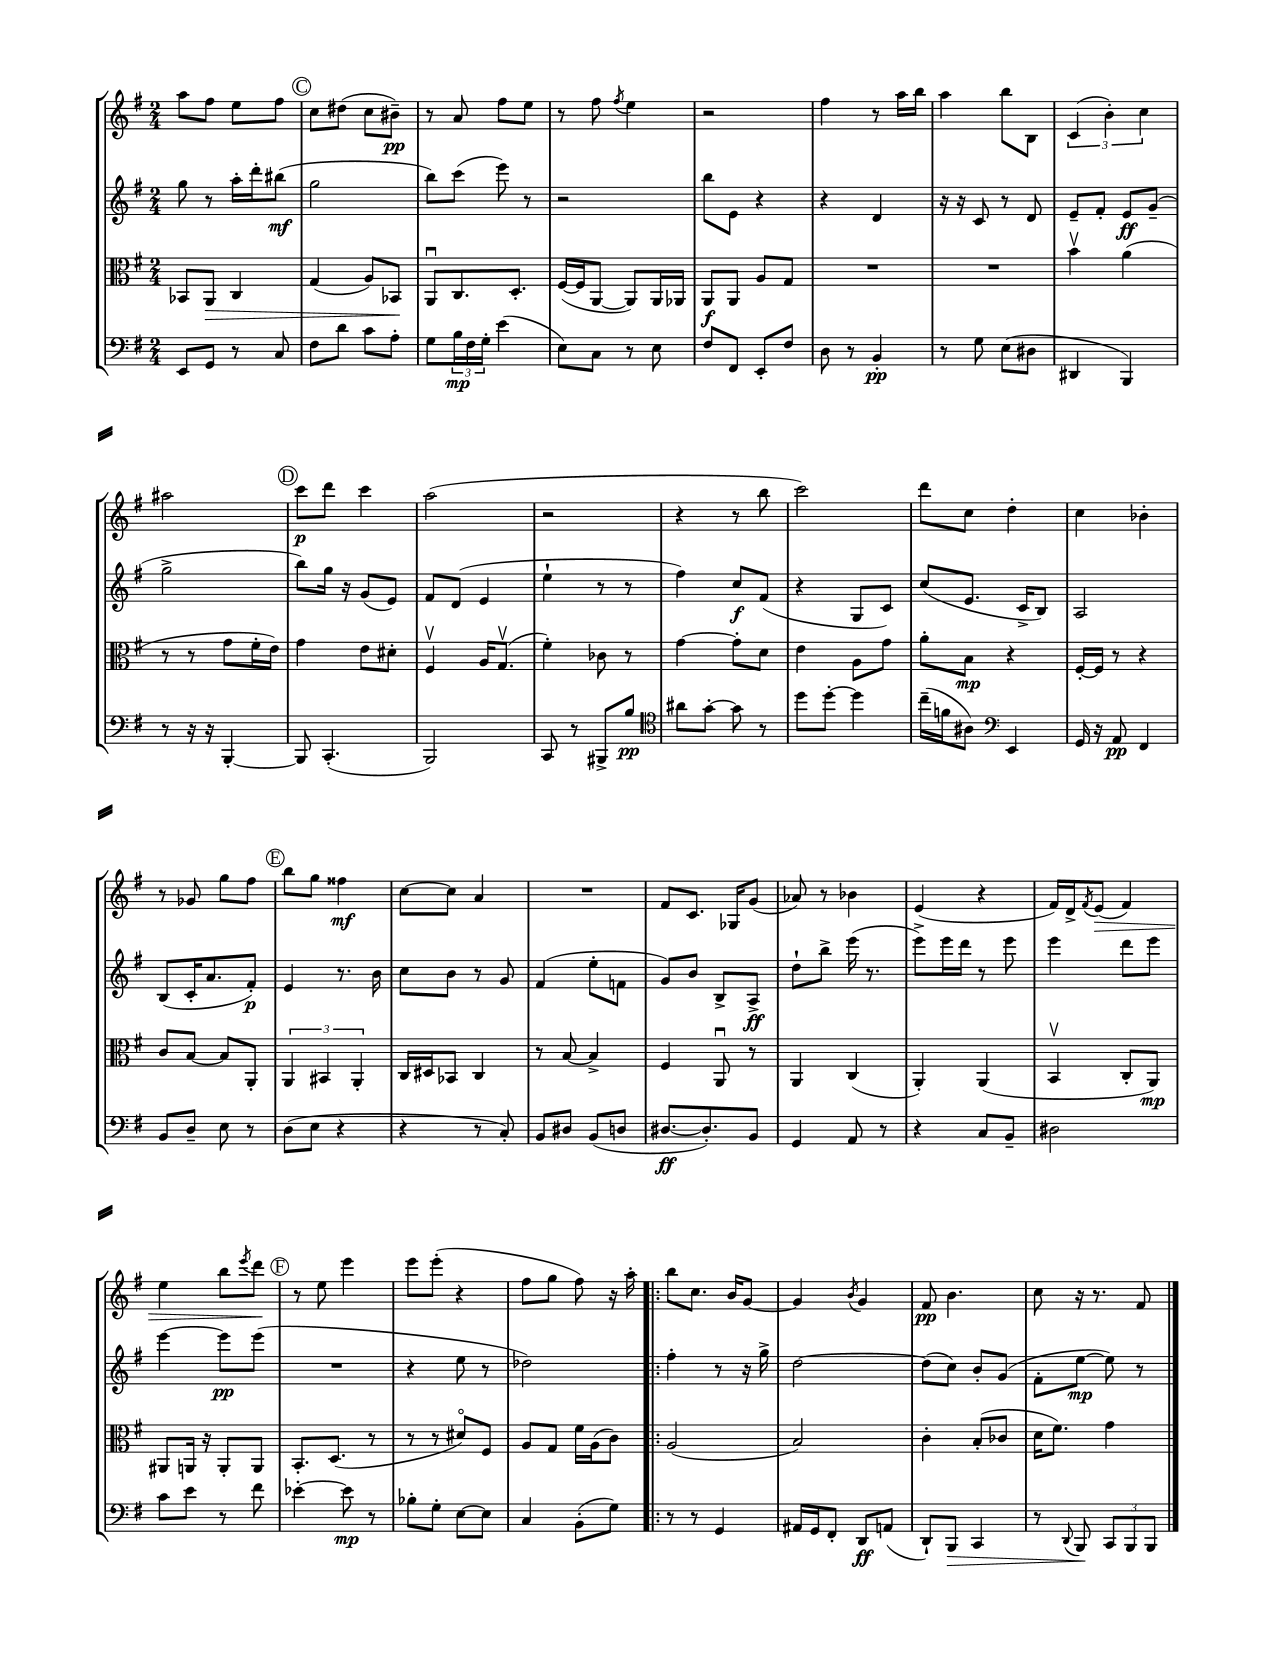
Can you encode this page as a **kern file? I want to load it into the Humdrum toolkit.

**kern	**dynam	**kern	**dynam	**kern	**dynam	**kern	**dynam
*part4	*part4	*part3	*part3	*part2	*part2	*part1	*part1
*staff4	*staff4	*staff3	*staff3	*staff2	*staff2	*staff1	*staff1
*clefF4	*	*clefC3	*	*clefG2	*	*clefG2	*
*k[f#]	*	*k[f#]	*	*k[f#]	*	*k[f#]	*
*M2/4	*	*M2/4	*	*M2/4	*	*M2/4	*
=77	=77	=77	=77	=77	=77	=77	=77
8EE/L	.	8BB-X/L	.	8gg\	.	8aa\L	.
!	!	!	!LO:HP:b	!	!	!	!
8GG/J	.	8AA/J	>	8r	.	8ff#\J	.
8r	.	4C/	.	16aa'\LL	.	8ee\L	.
.	.	.	.	16ddd'\J	.	.	.
8C/	.	.	.	(8bb#X\J	mf	8ff#\J	.
!!LO:REH:place=s1:t=C
=78	=78	=78	=78	=78	=78	=78	=78
8F#\L	.	(4G/	.	2gg\	.	8cc\L	.
8d\J	.	.	.	.	.	(8dd#X\J	.
8c\L	.	8A/L)	.	.	.	8cc\L	.
8A'\J	.	8BB-X/J	.	.	.	8b#X~\J)	pp
.	.	.	]	.	.	.	.
=79	=79	=79	=79	=79	=79	=79	=79
8G\L	.	8AAu/L	.	8bb\L)	.	8r	.
24B\L	mp	8.C/	.	(8ccc\J	.	8a/	.
24F#\	.	.	.	.	.	.	.
24G'\JJ	.	.	.	.	.	.	.
(4e\	.	.	.	8eee\)	.	8ff#\L	.
.	.	8.D'/J	.	.	.	.	.
.	.	.	.	8r	.	8ee\J	.
=80	=80	=80	=80	=80	=80	=80	=80
8E\L)	.	([16F#/LL	.	2r	.	8r	.
.	.	16F#/J]	.	.	.	.	.
8C\J	.	[8AA/J	.	.	.	8ff#\	.
.	.	.	.	.	.	8qff#/	.
8r	.	8AA/L])	.	.	.	4ee\	.
8E\	.	16AA/L	.	.	.	.	.
.	.	16AA-X/JJ	.	.	.	.	.
=81	=81	=81	=81	=81	=81	=81	=81
8F#/L	.	8AA/L	f	8bb\L	.	2r	.
8FF#/J	.	8AA/J	.	8e\J	.	.	.
8EE'/L	.	8A/L	.	4r	.	.	.
8F#/J	.	8G/J	.	.	.	.	.
=82	=82	=82	=82	=82	=82	=82	=82
8D\	.	2r	.	4r	.	4ff#\	.
8r	.	.	.	.	.	.	.
4BB'/	pp	.	.	4d/	.	8r	.
.	.	.	.	.	.	16aa\LL	.
.	.	.	.	.	.	16bb\JJ	.
=83	=83	=83	=83	=83	=83	=83	=83
8r	.	2r	.	16r	.	4aa\	.
.	.	.	.	16r	.	.	.
8G\	.	.	.	8c/	.	.	.
(8E\L	.	.	.	8r	.	8bb\L	.
8D#X\J	.	.	.	8d/	.	8B\J	.
=84	=84	=84	=84	=84	=84	=84	=84
4DD#X/	.	4bv\	.	8e~/L	.	(6c/	.
.	.	.	.	8f#'/J	.	.	.
.	.	.	.	.	.	6b'\)	.
4BBB/)	.	(4a\	.	8e/L	ff	.	.
.	.	.	.	.	.	6cc\	.
.	.	.	.	(8g~/J	.	.	.
!!LO:LB:g=z
=85	=85	=85	=85	=85	=85	=85	=85
8r	.	8r	.	2gg^\	.	2aa#X\	.
16r	.	8r	.	.	.	.	.
16r	.	.	.	.	.	.	.
[4BBB'/	.	8g\L	.	.	.	.	.
.	.	16f#'\L	.	.	.	.	.
.	.	16e\JJ)	.	.	.	.	.
!!LO:REH:place=s1:t=D
=86	=86	=86	=86	=86	=86	=86	=86
8BBB/]	.	4g\	.	8bb\L)	.	8ccc\L	p
(4.CC'/	.	.	.	16gg\Jk	.	8ddd\J	.
.	.	.	.	16r	.	.	.
.	.	8e\L	.	(8g/L	.	4ccc\	.
.	.	8d#X'\J	.	8e/J)	.	.	.
=87	=87	=87	=87	=87	=87	=87	=87
2BBB/)	.	4F#v/	.	8f#/L	.	(2aa\	.
.	.	.	.	(8d/J	.	.	.
.	.	16A/KL	.	4e/	.	.	.
.	.	(8.Gv/J	.	.	.	.	.
=88	=88	=88	=88	=88	=88	=88	=88
8CC/	.	4f#'\)	.	4ee`\	.	2r	.
8r	.	.	.	.	.	.	.
8BBB#X^/L	.	8c-X\	.	8r	.	.	.
8B/J	pp	8r	.	8r	.	.	.
=89	=89	=89	=89	=89	=89	=89	=89
*clefC4	*	*	*	*	*	*	*
8a#X\L	.	[4g\	.	4ff#\)	.	4r	.
[8g'\J	.	.	.	.	.	.	.
8g\]	.	8g'\L]	.	8cc/L	f	8r	.
8r	.	8d\J	.	(8f#/J	.	8bb\	.
=90	=90	=90	=90	=90	=90	=90	=90
8dd\L	.	4e\	.	4r	.	2ccc\)	.
[8dd'\J	.	.	.	.	.	.	.
4dd\]	.	8A\L	.	8G/L	.	.	.
.	.	8g\J	.	8c/J)	.	.	.
=91	=91	=91	=91	=91	=91	=91	=91
(16cc~\LL	.	8a'\L	.	(8cc/L	.	8ddd\L	.
16fn\J	.	.	.	.	.	.	.
8A#X\J)	.	8B\J	mp	8.e/J	.	8cc\J	.
*clefF4	*	*	*	*	*	*	*
4EE/	.	4r	.	.	.	4dd'\	.
.	.	.	.	16c^/KL	.	.	.
.	.	.	.	8B/J)	.	.	.
=92	=92	=92	=92	=92	=92	=92	=92
16GG/	.	[16F#'/LL	.	2A/	.	4cc\	.
16r	.	16F#/JJ]	.	.	.	.	.
8AA/	pp	8r	.	.	.	.	.
4FF#/	.	4r	.	.	.	4b-X'\	.
!!LO:LB:g=z
=93	=93	=93	=93	=93	=93	=93	=93
8BB/L	.	8c/L	.	(8B/L	.	8r	.
8D~/J	.	[8B/J	.	16c'/K	.	8g-X/	.
.	.	.	.	8.a/	.	.	.
8E\	.	8B/L]	.	.	.	8gg\L	.
8r	.	8AA'/J	.	8f#'/J)	p	8ff#\J	.
!!LO:REH:place=s1:t=E
=94	=94	=94	=94	=94	=94	=94	=94
(8D\L	.	6AA/	.	4e/	.	8bb\L	.
8E\J	.	.	.	.	.	8gg\J	.
.	.	6BB#X/	.	.	.	.	.
4r	.	.	.	8.r	.	4ff##X\	mf
.	.	6AA'/	.	.	.	.	.
.	.	.	.	16b\	.	.	.
=95	=95	=95	=95	=95	=95	=95	=95
4r	.	16C/LL	.	8cc\L	.	[8cc\L	.
.	.	16D#X/J	.	.	.	.	.
.	.	8BB-X/J	.	8b\J	.	8cc\J]	.
8r	.	4C/	.	8r	.	4a/	.
8C'/)	.	.	.	8g/	.	.	.
=96	=96	=96	=96	=96	=96	=96	=96
8BB/L	.	8r	.	(4f#/	.	2r	.
8D#X/J	.	[8B/	.	.	.	.	.
(8BB/L	.	4B^/]	.	8ee'\L	.	.	.
8Dn/J	.	.	.	8fn\J	.	.	.
=97	=97	=97	=97	=97	=97	=97	=97
[8.D#X/L	ff	4F#/	.	8g/L)	.	8f#/L	.
.	.	.	.	8b/J	.	8.c/J	.
8.D#'/])	.	.	.	.	.	.	.
.	.	8AAu/	.	8B^/L	.	.	.
.	.	.	.	.	.	16G-X/KL	.
8BB/J	.	8r	.	8A^/J	ff	(8g/J	.
=98	=98	=98	=98	=98	=98	=98	=98
4GG/	.	4AA/	.	8dd`\L	.	8a-X/)	.
.	.	.	.	8bb^\J	.	8r	.
8AA/	.	(4C/	.	(16eee\	.	4b-X\	.
.	.	.	.	8.r	.	.	.
8r	.	.	.	.	.	.	.
=99	=99	=99	=99	=99	=99	=99	=99
4r	.	4AA'/)	.	8eee^\L)	.	(4e/	.
.	.	.	.	16eee\L	.	.	.
.	.	.	.	16ddd\JJ	.	.	.
8C/L	.	(4AA/	.	8r	.	4r	.
8BB~/J	.	.	.	8eee\	.	.	.
=100	=100	=100	=100	=100	=100	=100	=100
2D#X\	.	4BBv/	.	4eee\	.	16f#/LL)	.
.	.	.	.	.	.	16d^/J	.
.	.	.	.	.	.	8qf#/	.
!	!	!	!	!	!	!	!LO:HP:b
.	.	.	.	.	.	(8e/J	>
.	.	8C'/L	.	8ddd\L	.	4f#/)	.
.	.	8AA/J)	mp	8eee\J	.	.	.
!!LO:LB:g=z
=101	=101	=101	=101	=101	=101	=101	=101
8c\L	.	8AA#X/L	.	[4eee\	.	4ee\	.
8e\J	.	16AAn/Jk	.	.	.	.	.
.	.	16r	.	.	.	.	.
8r	.	8AA'/L	.	8eee\L]	pp	8bb\L	.
.	.	.	.	.	.	8qeee/	.
8f#\	.	8AA/J	.	(8eee\J	.	8ddd\J	.
.	.	.	.	.	.	.	]
!!LO:REH:place=s1:t=F
=102	=102	=102	=102	=102	=102	=102	=102
[4e-X'\	.	8.BB'/L	.	2r	.	8r	.
.	.	.	.	.	.	8ee\	.
.	.	(8.D/J	.	.	.	.	.
8e-\]	mp	.	.	.	.	4eee\	.
8r	.	8r	.	.	.	.	.
=103	=103	=103	=103	=103	=103	=103	=103
8B-X'\L	.	8r	.	4r	.	8eee\L	.
8G'\J	.	8r	.	.	.	(8eee'\J	.
[8E\L	.	8d#X/L)	.	8ee\	.	4r	.
8E\J]	.	8F#/J	.	8r	.	.	.
=104	=104	=104	=104	=104	=104	=104	=104
4C/	.	8A/L	.	2dd-X\)	.	8ff#\L	.
.	.	8G/J	.	.	.	8gg\J	.
(8BB'\L	.	16f#\LL	.	.	.	8ff#\)	.
.	.	(16A\J	.	.	.	.	.
8G\J)	.	8c\J)	.	.	.	16r	.
.	.	.	.	.	.	16aa'\	.
=105!|:	=105!|:	=105!|:	=105!|:	=105!|:	=105!|:	=105!|:	=105!|:
8r	.	(2A/	.	4ff#'\	.	8bb\L	.
8r	.	.	.	.	.	8.cc\J	.
4GG/	.	.	.	8r	.	.	.
.	.	.	.	.	.	16b/KL	.
.	.	.	.	16r	.	[8g/J	.
.	.	.	.	16gg^\	.	.	.
=106	=106	=106	=106	=106	=106	=106	=106
16AA#X/LL	.	2B/)	.	[2dd\	.	4g/]	.
16GG/J	.	.	.	.	.	.	.
8FF#'/J	.	.	.	.	.	.	.
.	.	.	.	.	.	8qb/	.
8DD/L	ff	.	.	.	.	4g/	.
(8AAn/J	.	.	.	.	.	.	.
=107	=107	=107	=107	=107	=107	=107	=107
8DD`/L)	.	4c'\	.	(8dd\L]	.	8f#/	pp
!	!LO:HP:b	!	!	!	!	!	!
8BBB/J	>	.	.	8cc\J)	.	4.b\	.
4CC/	.	(8B'/L	.	8b'/L	.	.	.
.	.	8c-X/J	.	(8g/J	.	.	.
=108	=108	=108	=108	=108	=108	=108	=108
8r	.	16d\KL	.	8f#'\L	.	8cc\	.
.	.	8.f#\J)	.	.	.	.	.
8qqDD/	.	.	.	.	.	.	.
8BBB/	.	.	.	[8ee\J	mp	16r	.
.	.	.	.	.	.	8.r	.
12CC/L	]	4g\	.	8ee\])	.	.	.
12BBB/	.	.	.	.	.	.	.
.	.	.	.	8r	.	8f#/	.
12BBB/J	.	.	.	.	.	.	.
==	==	==	==	==	==	==	==
*-	*-	*-	*-	*-	*-	*-	*-
